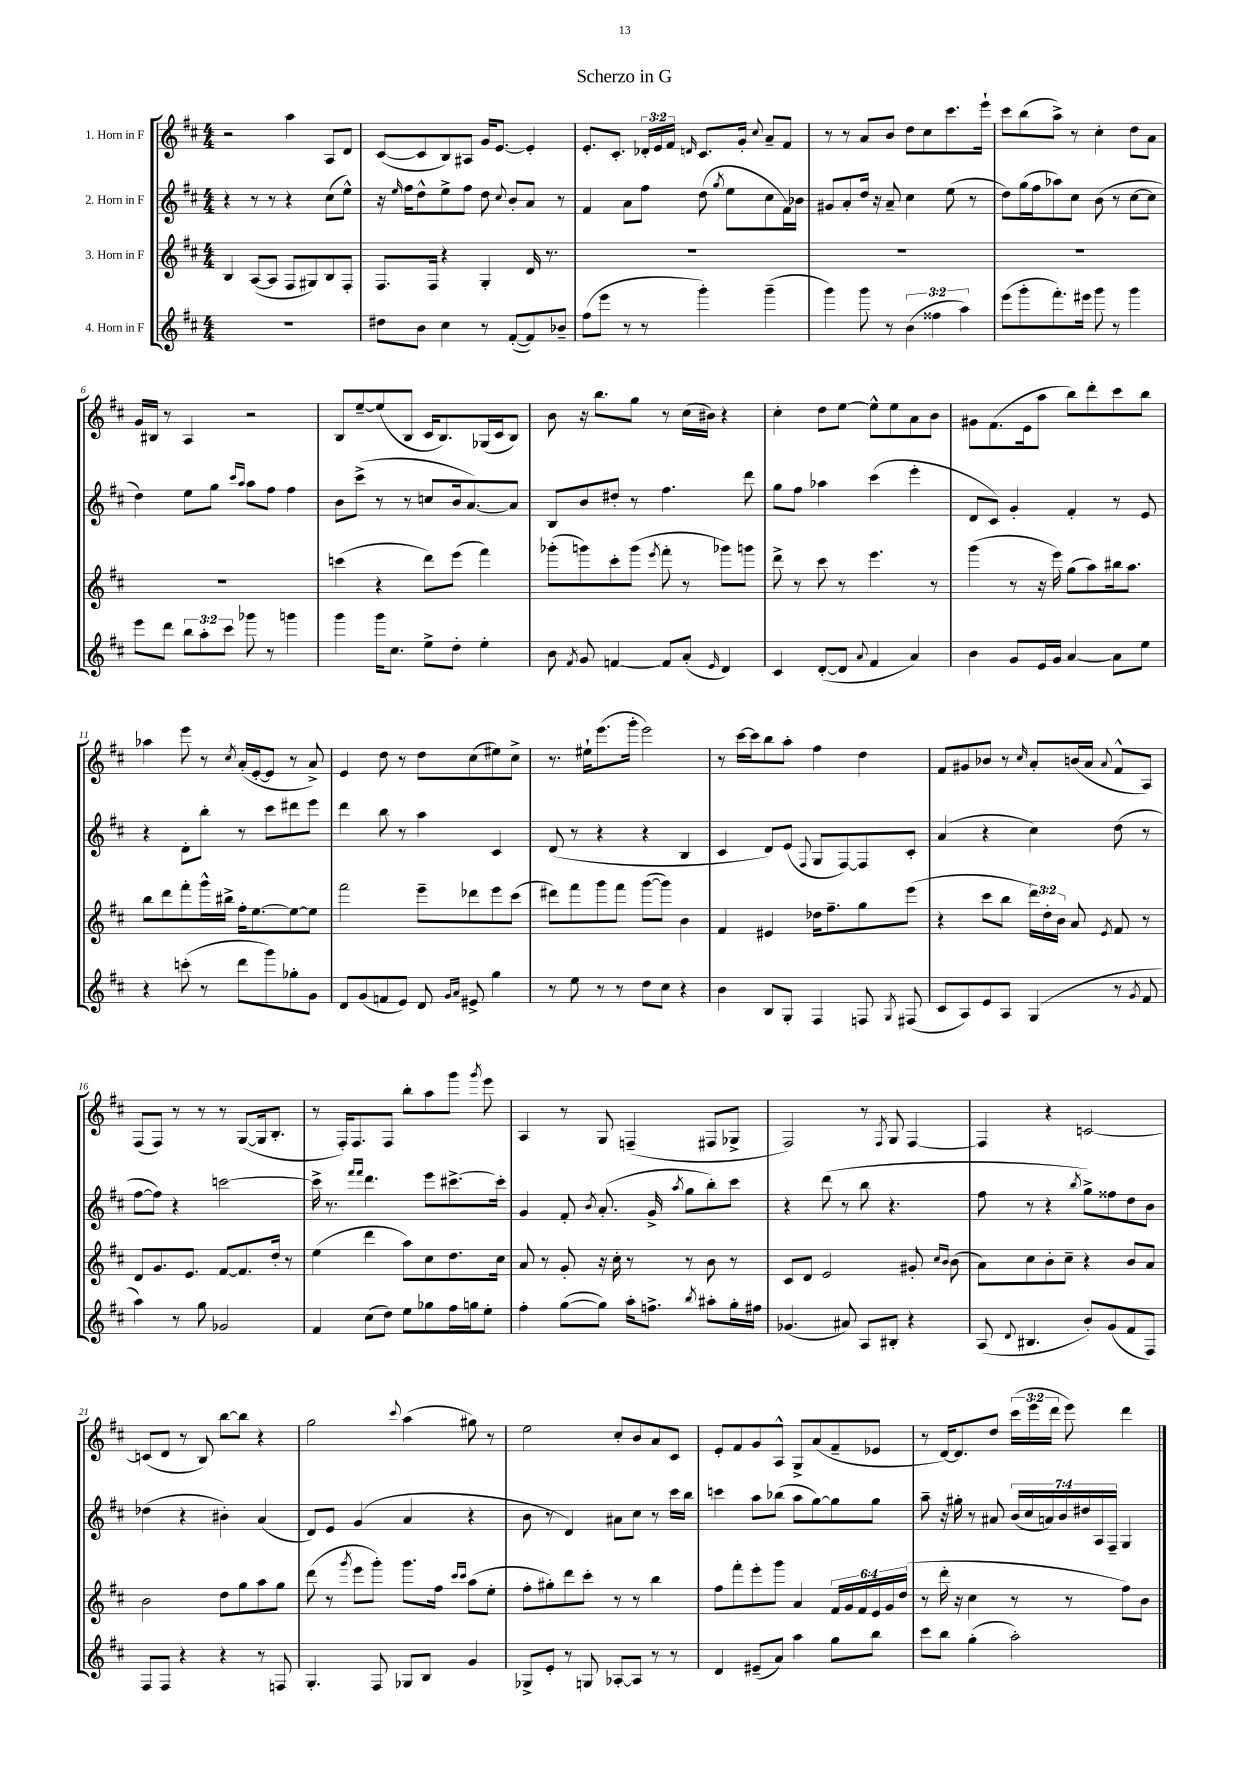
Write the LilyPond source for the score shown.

\header { title = "Scherzo in G" }
<<
\new StaffGroup <<
\new Staff = "s0" \with { instrumentName = "1. Horn in F" } {
    \clef treble \key d \major \numericTimeSignature \time 4/4 \override Staff.TupletNumber.text = #tuplet-number::calc-fraction-text
    \autoBeamOff r2 a''4 a8[ d'8] |
    cis'8[~( cis'8 b8) ais8] g'16[ e'8.]~ e'4-. |
    e'8.[-. cis'8.]-. \tuplet 3/2 { des'16[-. e'16 fis'16] } \grace { d'16 } cis'8.[ g'16]-. \appoggiatura { cis''8 } a'8[-- fis'8] |
    r8 r8 a'8[ b'8] d''8[ cis''8 cis'''8. e'''16]-! |
    cis'''8[ b''8( a''8]->) r8 cis''4-. d''8[ a'8] |
    g'16[ bis16] r8 a4 r2 |
    b8[ e''8~-- e''8( b8] cis'16[ b8.) ges16( cis'16 b8]) |
    b'8 r16 b''8.[ g''8] r8 cis''16[( bis'16]) r4 |
    cis''4-. d''8[ e''8]~ e''8[-^ e''8 a'8 b'8] |
    gis'8[ fis'8.( e'16 a''8] b''8[) d'''8-. cis'''8 b''8] |
    aes''4 e'''8 r8 \acciaccatura { cis''8 } a'16[-.( e'16~-. e'8] r8 a'8->) |
    e'4 d''8 r8 d''8[ cis''8( eis''8) cis''8]-> |
    r8. eis''16[-! e'''8.( g'''16]-. e'''2) |
    r8 cis'''16[~ cis'''16 b''8 a''8]-. fis''4 d''4 |
    fis'8[ gis'8 bes'8] r8 \grace { cis''16 } a'8[-. b'16( a'16] \appoggiatura { a'8 } fis'8[-^ a8]) |
    fis8[( fis8]) r8 r8 r8 g8[~( g16 b8.]-. |
    r8 fis16[-.) fis8. fis8] b''8[-. a''8 g'''8] \acciaccatura { g'''8 } e'''8 |
    a4 r8 g8 f4--( fis8[ ges8]-> |
    fis2) r8 \acciaccatura { fis8 } g8 fis4~ |
    fis4 r4 c'2~ |
    c'8[( d'8] r8 b8) b''8[~ b''8] r4 |
    g''2 \appoggiatura { cis'''8 } a''4( gis''8) r8 |
    e''2 cis''8[-. b'8 a'8 cis'8] |
    e'8[-. fis'8 g'8 a8]-^ g8[-> a'8( fis'8-- ees'8] |
    r8 d'16[~) d'8. d''8] \tuplet 3/2 { cis'''16[( e'''16 d'''16] } e'''8) d'''4 \bar "|." |
}
\new Staff = "s1" \with { instrumentName = "2. Horn in F" } {
    \clef treble \key d \major \numericTimeSignature \time 4/4 \override Staff.TupletNumber.text = #tuplet-number::calc-fraction-text
    \autoBeamOff r4 r8 r8 r4 cis''8[( e''8]-^) |
    r16 \grace { e''16 } fis''16[ d''8-^ e''8-> fis''8] d''8 \appoggiatura { cis''8 } b'8[-. a'8] r8 |
    fis'4 a'8[ fis''8] d''8( \acciaccatura { g''8 } e''8[ cis''8 fis'16) bes'16] |
    gis'8[ a'8-. d''16] r16 a'8-- cis''4 e''8( r8 |
    d''8[) g''16( fis''16 aes''8) cis''8] b'8( r8 cis''8[~ cis''8] |
    d''4) e''8[ g''8] \grace { cis'''16[ a''16] } a''8[ fis''8] fis''4 |
    b'8[ cis'''8]->( r8 r8 c''8[ b'16 a'8.~) a'8] |
    b8[ b'8 dis''8]-. r8 fis''4. d'''8 |
    g''8[ fis''8] aes''4 cis'''4( e'''4-. |
    d'8[ cis'8]) g'4-. fis'4-. r8 e'8 |
    r4 d'8[-. b''8]-. r8 cis'''8[ dis'''8 e'''8] |
    d'''4 b''8 r8 a''4 cis'4 |
    d'8( r8 r4 r4 b4 |
    cis'4 d'8[) e'8]( \appoggiatura { fis8 } g8[ fis8~) fis8 cis'8]-. |
    a'4( r4 cis''4) d''8( r8 |
    fis''8[~ fis''8]) r4 c'''2~ |
    c'''16-> r8. \grace { fis'''16[ fis'''16] } d'''4. e'''8[ cis'''8.~-> cis'''16]-. |
    g'4 fis'8-. \acciaccatura { b'8 } a'8.-.( g'16-> \acciaccatura { a''8 } g''8[ b''8-.) cis'''8] |
    r4 d'''8( r8 b''8 r4. |
    fis''8 r8 r4 \acciaccatura { b''8 } g''8[->) fisis''8 d''8 b'8] |
    des''4( r4 bis'4-.) a'4( |
    d'8[) e'8] g'4( a'4 r4 |
    b'8 r8 d'4) ais'8[ cis''8] r8 cis'''16[ b''16] |
    c'''4 a''8[ bes''8]( a''8[ g''8~) g''8 g''8] |
    a''8-- r16 gis''16-. r8 ais'8 \tuplet 7/4 { b'16[( cis''16 a'16) b'16 dis''16 a16 fis16]-- } g4 \bar "|." |
}
\new Staff = "s2" \with { instrumentName = "3. Horn in F" } {
    \clef treble \key d \major \numericTimeSignature \time 4/4 \override Staff.TupletNumber.text = #tuplet-number::calc-fraction-text
    \autoBeamOff b4 a8[~( a8] fis8[ gis8) b8 fis8]-. |
    fis8.[ fis16] r4 g4-. d'16 r8. |
    R1 |
    R1 |
    R1 |
    R1 |
    c'''4( r4 d'''8[) e'''8]( fis'''4) |
    ges'''8[-.( g'''8) cis'''8-. g'''8]( \acciaccatura { e'''8 } fis'''8-. r8 ges'''8[) g'''8] |
    d'''8-> r8 cis'''8 r8 e'''4. r8 |
    g'''4( r8 r16 e'''16) g''8[( a''8) bis''16 a''8.] |
    b''8[ d'''8 fis'''8-. g'''16-^ bis''16]-> fis''16[-. e''8.~ e''8~ e''8] |
    fis'''2 e'''8[-- des'''8 e'''8 cis'''8]( |
    dis'''8[) fis'''8 g'''8 fis'''8] g'''8[~( g'''8]) b'4 |
    fis'4 eis'4 des''16[ fis''8.-- g''8 e'''8]( |
    r4 cis'''8[ b''8] \tuplet 3/2 { d'''16[) d''16-. b'16] } a'8 \acciaccatura { e'8 } fis'8 r8 |
    d'8[ g'8. e'8.] fis'8[~ fis'8. d''16]-. r8 |
    e''4( d'''4 a''8[) cis''8 d''8. cis''16] |
    a'8 r8 g'8-. r16 cis''16-. r8 r8 b'8 r8 |
    cis'8[ d'8] e'2 gis'8-. \grace { cis''16[ b'16] } b'8( |
    a'8[) cis''8 b'8-. cis''8]-- r4 b'8[ a'8] |
    b'2 d''8[ g''8 a''8 g''8] |
    d'''8( r8 \acciaccatura { g'''8 } e'''8[ g'''8]-.) g'''8.[ fis''16] \grace { cis'''16[ cis'''16] } a''8[( e''8]-. |
    fis''8[-. gis''8-.) d'''8 cis'''8]-. r8 r8 b''4 |
    fis''8[ fis'''8-. e'''8-. g'''8] a'4 \tuplet 6/4 { fis'16[ g'16 fis'16 e'16 g'16 d''16]( } |
    r8 d'''16-. r16 cis''4 r8 r8 fis''8[) b'8] \bar "|." |
}
\new Staff = "s3" \with { instrumentName = "4. Horn in F" } {
    \clef treble \key d \major \numericTimeSignature \time 4/4 \override Staff.TupletNumber.text = #tuplet-number::calc-fraction-text
    \autoBeamOff R1 |
    dis''8[ b'8] cis''4 r8 fis'8[~-.( fis'8) bes'8]-- |
    fis''8[( e'''8] r8 r8 g'''4-.) g'''4--( |
    g'''4) g'''8 r8 \tuplet 3/2 { b'4( fisis''4 a''4) } |
    e'''8[( g'''8-. fis'''8.-.) eis'''16] g'''8 r8 g'''4 |
    e'''8[ d'''8] \tuplet 3/2 { b''8[ a''8-. cis'''8] } ges'''8 r8 g'''4 |
    g'''4 g'''16[ cis''8.] e''8[-> d''8]-. e''4-. |
    b'8 \acciaccatura { fis'8 } g'8 f'4~ f'8[ a'8]-.( \grace { e'16 } d'4) |
    cis'4 d'8[~-.( d'8] \appoggiatura { a'8 } fis'4 a'4) |
    b'4 g'8[ e'16 g'16] a'4~ a'8[ e''8] |
    r4 c'''8-.( r8 d'''8[ g'''8) ges''8-. g'8] |
    d'8[ g'8( f'8 e'8]) d'8 \grace { g'16[ a'16] } eis'8-> g''4 |
    r8 e''8 r8 r8 d''8[ cis''8] r4 |
    b'4 b8[ g8]-. fis4 f8 \acciaccatura { g8 } fis8( |
    cis'8[ a8) e'8 a8] g4( r8 \acciaccatura { g'8 } fis'8 |
    a''4) r8 g''8 ges'2 |
    fis'4 cis''8[( d''8]) e''8[ ges''8 fis''16 g''16 e''8]-. |
    fis''4-. g''8[~( g''8]) a''16[-. f''8.]-> \acciaccatura { b''8 } ais''8[-. g''16-. fis''16] |
    ges'4.( ais'8) a8[ bis8]-. r4 |
    a8( \appoggiatura { d'8 } bis4. b'8[-.) g'8( fis'8 fis8]) |
    fis8[ fis8] r4 r4 r8 f8 |
    g4.-. fis8 ges8[ b8] g'4 |
    ges8[-> e'8]-. r8 g8 aes8[~-. aes8] r8 r8 |
    d'4 eis'8[--( a'8]) a''4 g''8[ b''8] |
    cis'''8[ b''8] g''4-.( a''2-.) \bar "|." |
}
>>
>>
